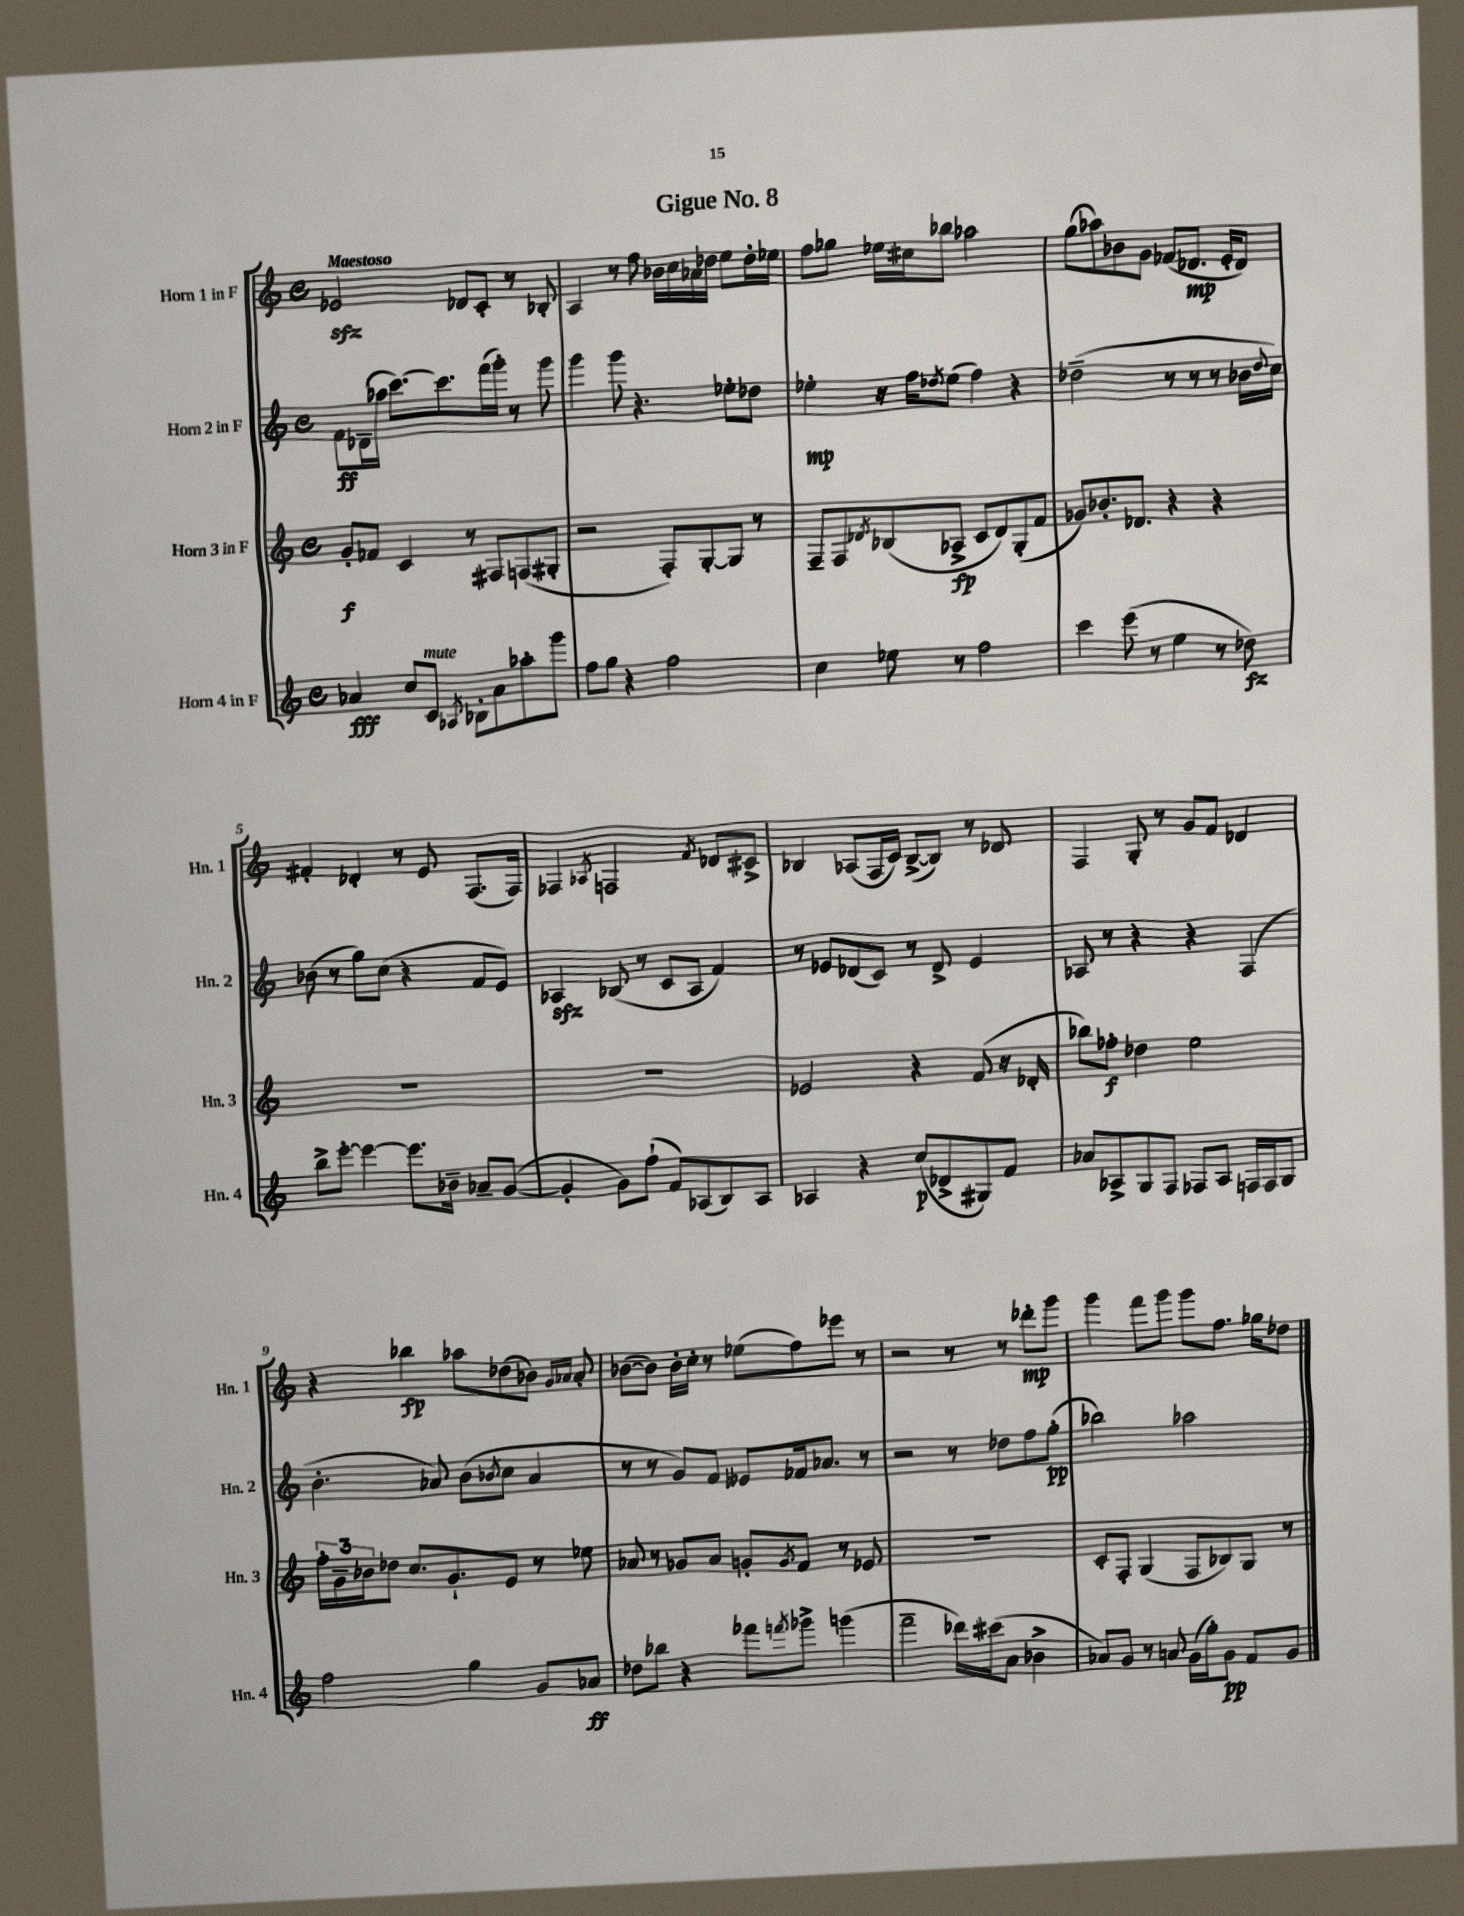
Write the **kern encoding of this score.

**kern	**kern	**kern	**kern
*staff4	*staff3	*staff2	*staff1
*clefG2	*clefG2	*clefG2	*clefG2
*k[]	*k[]	*k[]	*k[]
*M4/4	*M4/4	*M4/4	*M4/4
*met(c)	*met(c)	*met(c)	*met(c)
4a-	8g'	8f	2e-
.	8f-	(16d-~	.
.	.	16aa-	.
8cc	4c	[8.ccc)	.
8c	.	.	.
.	.	8.ccc]	.
8qA-	.	.	.
8B-'	8r	.	8d-
8a-	8F#	(16fff	8c'
.	.	16ggg')	.
8aa-'	(8F	8r	8r
8ggg	8G#'	8ggg	8B-'
=	=	=	=
8ff	2r	4ggg	4A
8gg	.	.	.
4r	.	8ggg	8r
.	.	4.r	8ff
2ff	8F')	.	16b-
.	.	.	16cc
.	[8G'	.	16a-
.	.	.	16dd-
.	8G]	8ee-'	8ee
.	8r	8dd-	16dd-'
.	.	.	16ee-
=	=	=	=
4cc	8F~	4ee-'	8ff
.	8F	.	8gg-
.	8qd-	.	.
8ee-	(8B-	16r	16ee-
.	.	16ff	16cc#
.	.	8qdd-	.
8r	8A-^	(8ee-	8bb-
2ff	8c	4ff)	2aa-
.	8d-)	.	.
.	(8G'	4r	.
.	8f	.	.
=	=	=	=
4ccc	8g-)	(2dd-~	(8gg
.	8.b-'	.	8aa-)
(8eee	.	.	8b-
.	8.d-	.	.
8r	.	.	8g
4ee	4r	8r	(8f-
.	.	8r	8.d-
8r	4r	8r	.
.	.	.	16e'
8dd-)	.	16b-	8d-)
.	.	8qqdd-	.
.	.	16cc)	.
=	=	=	=
8bb^	1r	(8b-	4f#'
[8eee'	.	8r	.
4eee_	.	8gg)	4d-'
.	.	(8cc	.
8.eee]	.	4r	8r
.	.	.	8e
16b-~	.	.	.
8a-~	.	8f	(8.F
([8g	.	8e)	.
.	.	.	16F)
=	=	=	=
4g']	1r	4A-	4F-
.	.	.	8qA-
8g)	.	(8B-	2F
(8ff`	.	8r	.
8f)	.	8c	.
(8A-	.	8A-	.
.	.	.	8qf
8B)	.	4f)	8d-
8A-	.	.	8c#^
=	=	=	=
4A-	2e-	8r	4B-
.	.	8e-	.
4r	.	(8d-	(8A-
.	.	8c)	16F
.	.	.	16c)
(8cc	4r	8r	([8B-^
8d-^	.	8d-^	8B-])
8G#)	(8f	4e-	8r
8f	16r	.	8d-
.	16d-'	.	.
=	=	=	=
8a-	8bb-)	8A-	4F
8A-^	8ff-'	8r	.
8G	4dd-	4r	8G'
8F	.	.	8r
8F-	2ee	4r	8g
8A-	.	.	8f
16F	.	(4F	4d-
16F	.	.	.
8G	.	.	.
=	=	=	=
2ff	24ff'	4.b'	4r
.	24g~	.	.
.	24b-	.	.
.	8dd-	.	.
.	8.cc	.	4bb-
.	.	8a-)	.
.	8.g`	.	.
4gg	.	(8b	8aa-
.	.	8qb-	.
.	8e	8cc	(8dd-
8g	8r	4a-	8b-)
.	.	.	16qqg
.	.	.	16qqa-
8a-	8ee-	.	8a-'
=	=	=	=
8dd-	8a-	8r	([8b-
8bb-	8r	8r	8b-])
4r	8g-	8g)	16b-'
.	.	.	16cc'
.	8a-	8f	8r
8fff-	8g'	8e--	(8ee-
8qfff	8qg	.	.
8ggg-^	8f	16f-	8ff)
.	.	8.a-	.
(4ggg	8r	.	8eee-
.	8e-	8r	8r
=	=	=	=
2fff~	1r	2r	2r
16ddd-)	.	8r	8r
(16ccc#	.	.	.
8a	.	8dd-	8r
4b-^	.	8ff	8ddd-'
.	.	(8gg'	8ggg
=	=	=	=
8a-)	8c'	2bb-)	4ggg
8g	8F'	.	.
8r	(4G	.	8fff
8a	.	.	8ggg
(16g	8F	2aa-	8ggg
16gg')	.	.	.
8g	8B-)	.	8.ff
8f	8G	.	.
.	.	.	16gg-
8g	8r	.	8dd-
==	==	==	==
*-	*-	*-	*-
